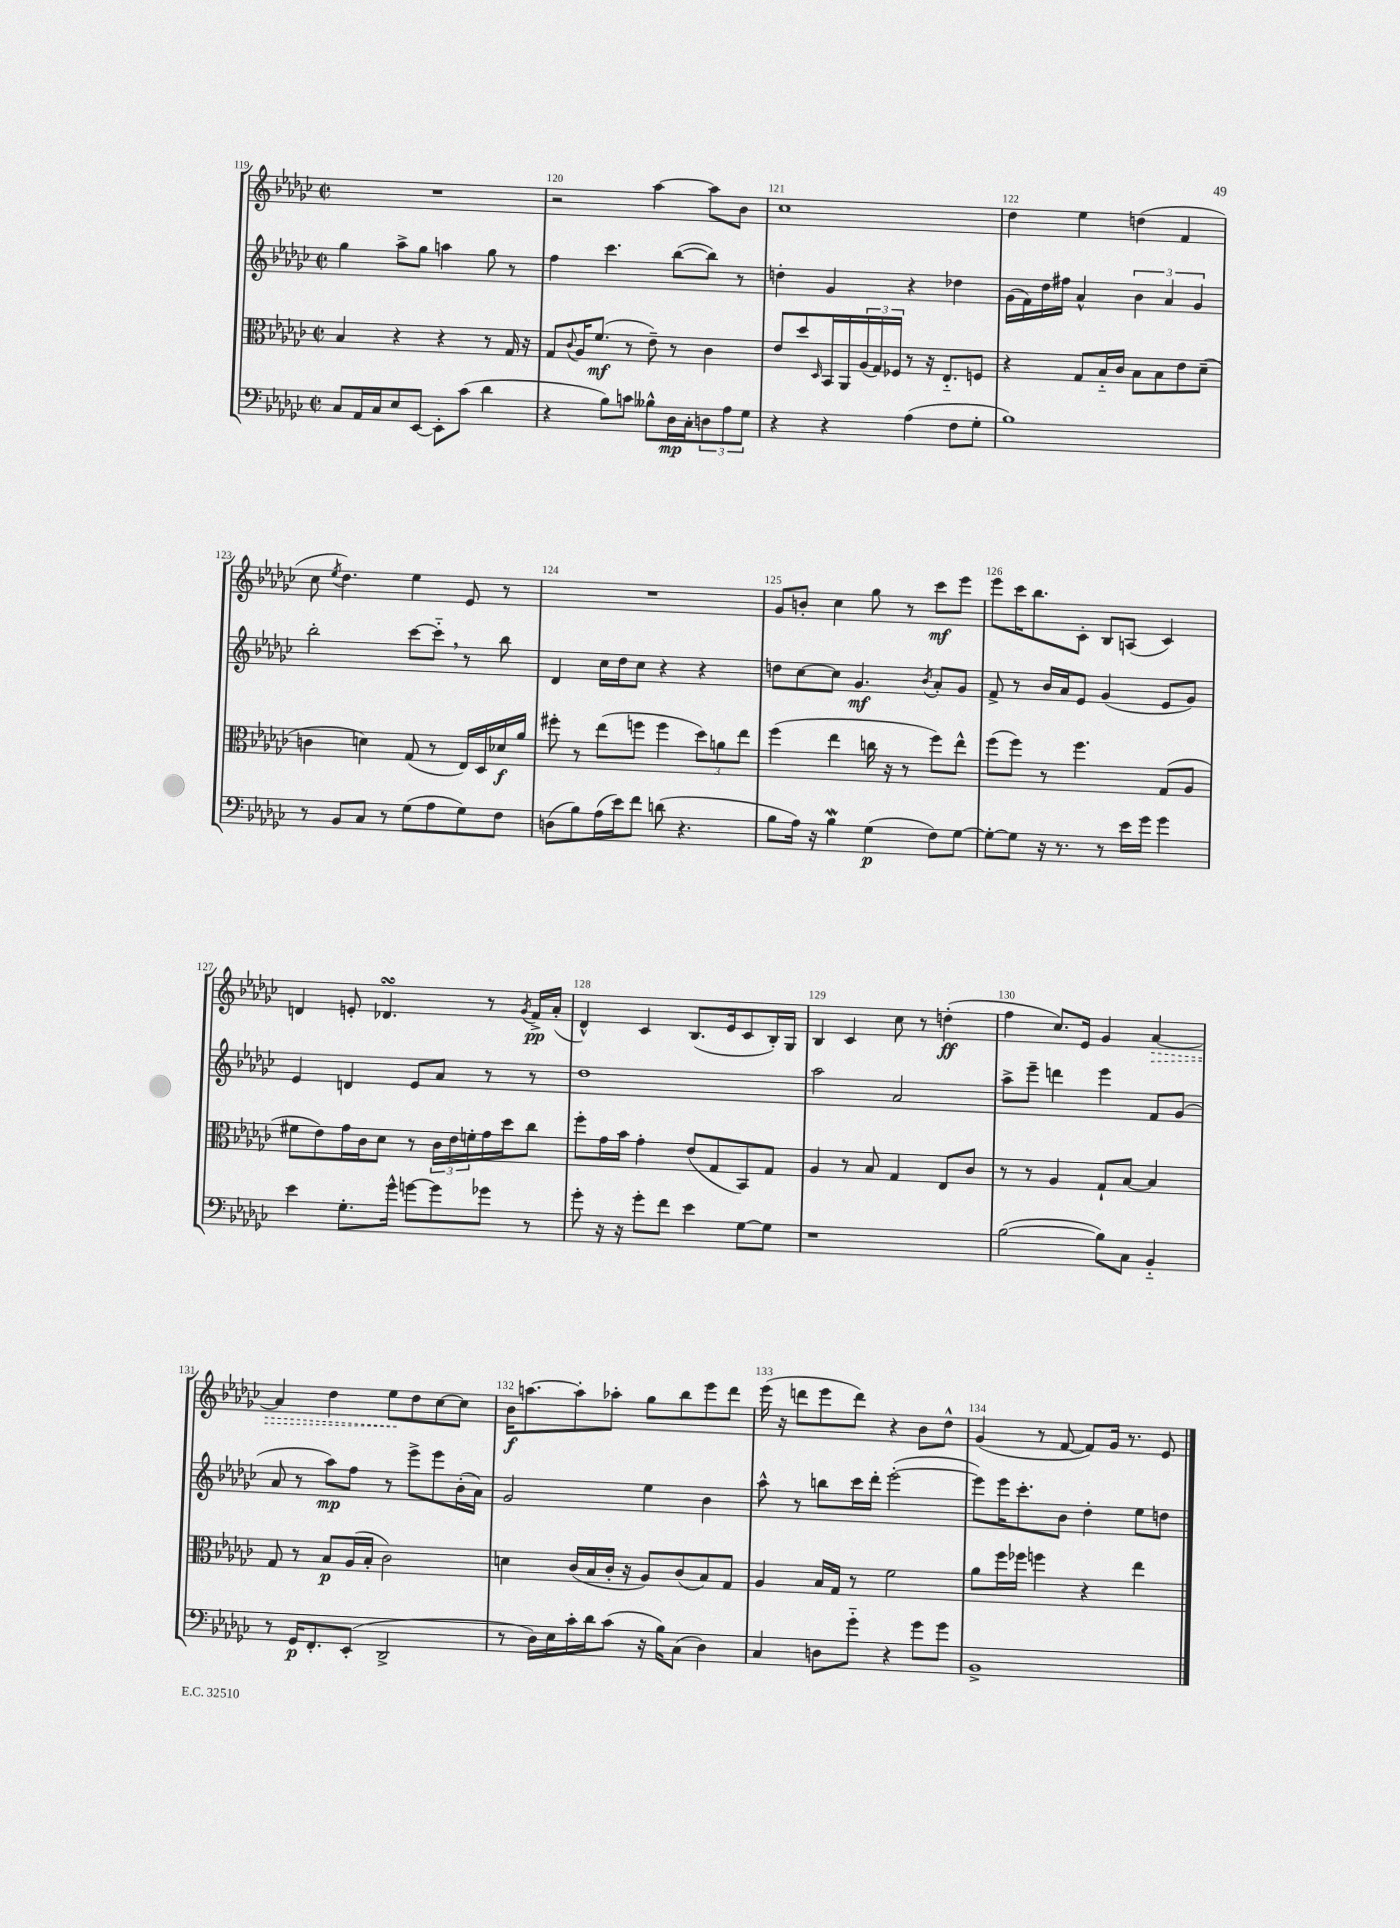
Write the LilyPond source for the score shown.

<<
\new StaffGroup <<
\new Staff = "s0" {
    \clef treble \key ges \major \defaultTimeSignature \time 2/2
    R1 |
    r2 aes''4~ aes''8 bes'8 |
    ces''1 |
    des''4 ees''4 d''4( f'4 |
    ces''8 \acciaccatura { ees''8 } des''4.) ees''4 ees'8 r8 |
    R1 |
    ges'8 b'8-. ces''4 ges''8 r8 ces'''8\mf ees'''8 |
    ees'''8 ces'''16 bes''8. ces'8-. bes8 a8( ces'4) |
    d'4 e'8-. des'4.\turn r8 \acciaccatura { ges'8 } f'16->\pp aes'16-.( |
    des'4-^) ces'4 bes8.( ees'16 ces'8 bes16-.) ges16 |
    bes4 ces'4 ces''8 r8 d''4-.\ff( |
    f''4 ces''8.) ees'16 ges'4 \once \override Hairpin.style = #'dashed-line aes'4~\> |
    aes'4 des''4 ees''8\! des''8 ces''8~ ces''8 |
    bes'16\f a''8.~ a''8-. aes''8-. ges''8 bes''8 ees'''8 des'''8 |
    ees'''16( r16 d'''8 ees'''8 d'''8) r4 bes'8 des''8-^ |
    ges'4( r8 f'8~ f'8) ges'16 r8. ees'8 \bar "|." |
}
\new Staff = "s1" {
    \clef treble \key ges \major \defaultTimeSignature \time 2/2
    ges''4 aes''8-> ges''8 a''4 ges''8 r8 |
    f''4 ces'''4. bes''8~( bes''8) r8 |
    d''4-. ges'4 r4 des''4 |
    ges'16( f'16) des''16 fis''16 aes'4-^ \tuplet 3/2 { bes'4 aes'4 ges'4 } |
    bes''2-. ces'''8~ ces'''8-_ \breathe r8 bes''8 |
    des'4 ces''16 des''16 ces''8 r4 r4 |
    d''8 ces''8~ ces''8 ges'4.\mf \acciaccatura { bes'8 } aes'8-. ges'8 |
    f'8-> r8 bes'16 aes'16 ees'8 ges'4( ees'8 ges'8) |
    ees'4 d'4 ees'8 aes'8 r8 r8 |
    des''1 |
    aes''2 aes'2 |
    aes''8-> ees'''8-- d'''4 ees'''4 f'8 ges'8( |
    aes'8 r8 aes''8\mp) f''8 r8 ees'''8-> ees'''8 bes'16-.( aes'16) |
    ges'2 ees''4 bes'4 |
    aes''8-^ r8 b''8 ces'''16 des'''16-. ees'''2~-.( |
    ees'''8) ees'''16 ces'''8.-. bes'8 des''4-. ees''8 d''8 \bar "|." |
}
\new Staff = "s2" {
    \clef alto \key ges \major \defaultTimeSignature \time 2/2
    bes4 r4 r4 r8 ges16 r16 |
    ges8 \appoggiatura { ces'8 } aes16 f'8.\mf( r8 ees'8--) r8 ces'4 |
    ees'8 des''8 \grace { des16 } bes,16 aes,16 \tuplet 3/2 { aes16( ges16) fes16 } r8 r16 ees8.-_ f8 |
    r4 ges8 bes16-_ ces'16 bes8 bes8 ees'8 des'8--( |
    c'4 d'4) ges8( r8 ees16) des16 des'16\f aes'16 |
    fis''8-. r8 ees''8( f''8 f''4 \tuplet 3/2 { des''8) a'8 ees''8 } |
    f''4( ees''4 c''16 r16 r8 f''8) ees''8-^ |
    f''8( f''8) r8 f''4. ges8( aes8 |
    fis'8 ees'8) ges'16 ces'16 des'8 r8 \tuplet 3/2 { ces'16 ees'16 f'16-. } ges'16 des''16 ces''8 |
    f''8-. ges'16 bes'16 ges'4-. ees'8( ges8 bes,8) ges8 |
    aes4 r8 bes8 ges4 ees8 ces'8 |
    r8 r8 aes4 ges8-! bes8~ bes4 |
    ges8 r8 bes8\p aes16( bes16-. ces'2) |
    d'4 ces'16( bes16 ces'16-. r16 aes8) ces'8( bes8) ges8 |
    aes4 bes16 ges16 r8 f'2 |
    aes'8 f''16 fes''16 f''4 r4 ees''4 \bar "|." |
}
\new Staff = "s3" {
    \clef bass \key ges \major \defaultTimeSignature \time 2/2
    ces8 aes,16 ces16 ees8 ees,8~ ees,8-. ces'8( des'4 |
    r4 bes8) c'8 beses8-^ des16\mp ces16-. \tuplet 3/2 { d8 aes8 ges8 } |
    r4 r4 aes4( f8 ges8-. |
    bes1) |
    r8 bes,8 ces8 r8 ges8( aes8 ges8) f8 |
    d8( bes8) aes16( ees'16) f'8 d'8( r4. |
    bes8 aes16) r16 bes4\mordent ges4\p( f8) ges8~ |
    ges8~-. ges8 r16 r8. r8 ees'16 ges'16 ges'4 |
    ees'4 ges8.-. ges'16-^ g'8~ g'8 ges'8 r8 |
    ges'8-. r16 r16 ges'8-. f'8 ees'4 ges8~ ges8 |
    r1 |
    bes2~( bes8) ces8 bes,4-_ |
    r8 ges,16\p f,8.-. ees,8-.( des,2-> |
    r8 des16) ees16 ces'16-. des'16 ces'8( r16 bes16) ces8( des4) |
    ces4 d8 ges'8-_ r4 ges'8 ges'8 |
    bes,1-> \bar "|." |
}
>>
>>
\layout { \context { \Score currentBarNumber = #119 \override BarNumber.break-visibility = ##(#f #t #t) barNumberVisibility = #all-bar-numbers-visible } }
